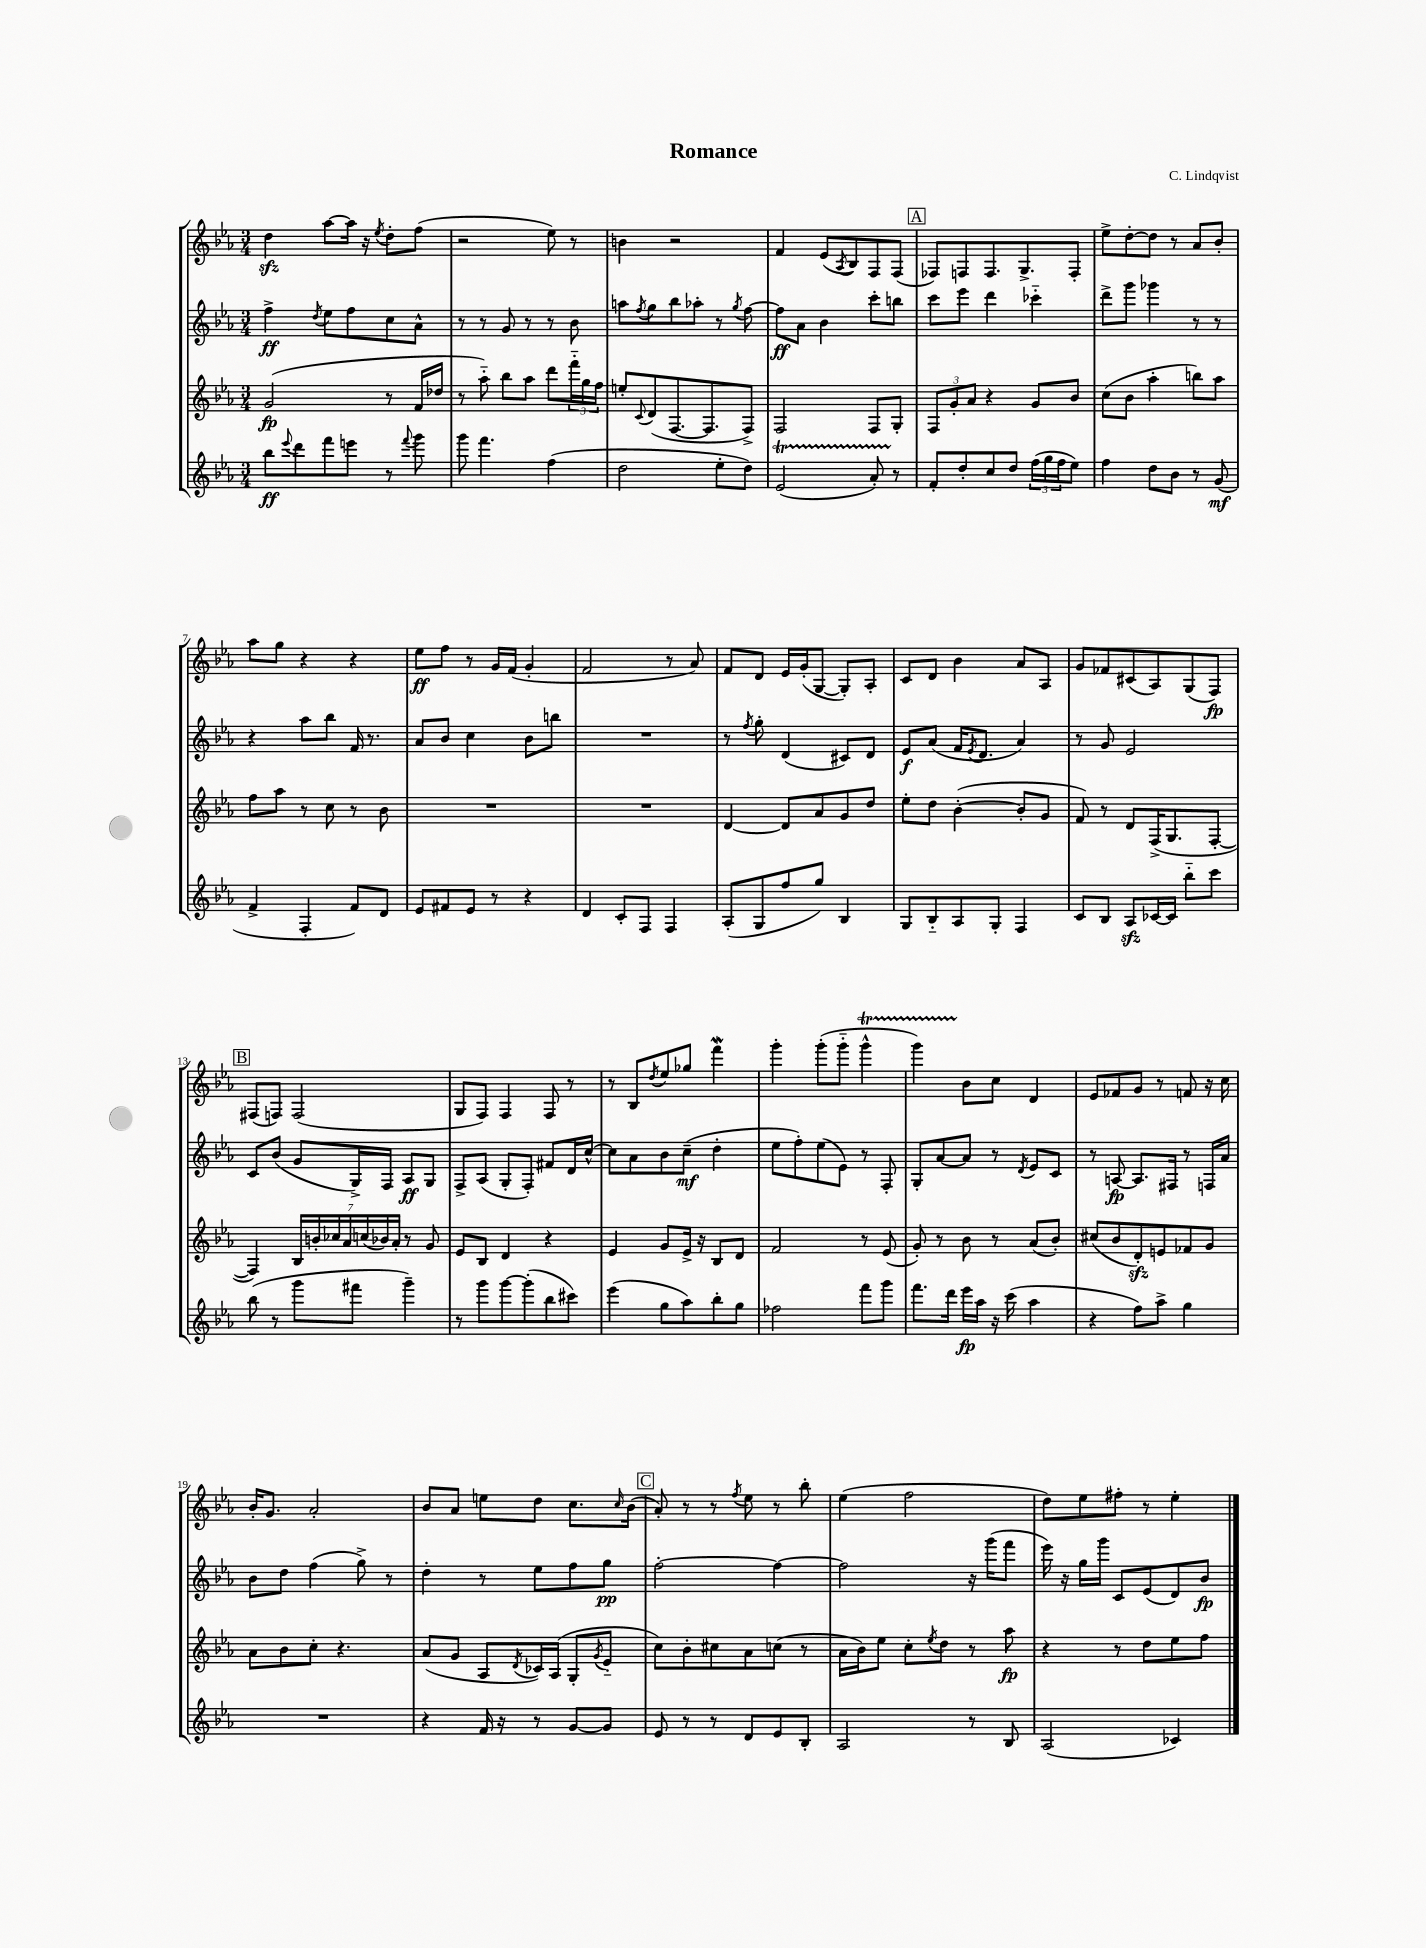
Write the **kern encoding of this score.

**kern	**dynam	**kern	**dynam	**kern	**dynam	**kern	**dynam
*part4	*part4	*part3	*part3	*part2	*part2	*part1	*part1
*staff4	*staff4	*staff3	*staff3	*staff2	*staff2	*staff1	*staff1
*clefG2	*	*clefG2	*	*clefG2	*	*clefG2	*
*k[b-e-a-]	*	*k[b-e-a-]	*	*k[b-e-a-]	*	*k[b-e-a-]	*
*M3/4	*	*M3/4	*	*M3/4	*	*M3/4	*
=1	=1	=1	=1	=1	=1	=1	=1
8bb-\L	ff	(2g/	fp	4ff^\	ff	4ddzz\	.
8qqeee-/	.	.	.	.	.	.	.
8ddd\	.	.	.	.	.	.	.
.	.	.	.	8qdd/	.	.	.
8fff\	.	.	.	8ee-\L	.	[8aa-\L	.
8eeen\J	.	.	.	8ff\	.	16aa-\Jk]	.
.	.	.	.	.	.	16r	.
.	.	.	.	.	.	8qee-/	.
8r	.	8r	.	8cc\	.	8dd'\L	.
8qqfff/	.	.	.	.	.	.	.
8ggg\	.	16f/LL	.	8a-^^\J	.	(8ff\J	.
.	.	16dd-X/JJ	.	.	.	.	.
=2	=2	=2	=2	=2	=2	=2	=2
8ggg\	.	8r	.	8r	.	2r	.
4.fff\	.	8aa-\)	.	8r	.	.	.
.	.	8bb-\L	.	8g/	.	.	.
.	.	8aa-\J	.	8r	.	.	.
(4ff\	.	8ddd\L	.	8r	.	8ee-\)	.
.	.	24fff\L	.	8b-\	.	8r	.
.	.	24gg\	.	.	.	.	.
.	.	24ff\JJ	.	.	.	.	.
=3	=3	=3	=3	=3	=3	=3	=3
2dd\	.	8een'/L	.	8aan\L	.	4bn\	.
.	.	8qqc/	.	8qff/	.	.	.
.	.	(8d/	.	8gg\	.	.	.
.	.	[8.F/	.	8bb-\	.	2r	.
.	.	.	.	8aa-X'\J	.	.	.
.	.	8.F/]	.	.	.	.	.
8ee-'\L	.	.	.	8r	.	.	.
.	.	.	.	8qgg/	.	.	.
8dd\J)	.	8F^/J)	.	[8ff\	.	.	.
=4	=4	=4	=4	=4	=4	=4	=4
(2e-T/	.	2F/	.	8ff\L]	ff	4f/	.
.	.	.	.	8a-\J	.	.	.
.	.	.	.	4b-\	.	(8e-/L	.
.	.	.	.	.	.	8qA-/	.
.	.	.	.	.	.	8B-/)	.
8a-TTT'/)	.	8F/L	.	8ccc'\L	.	8F/	.
8r	.	8G'/J	.	8bbn\J	.	(8F/J	.
!!LO:REH:place=s1:t=A
=5	=5	=5	=5	=5	=5	=5	=5
8f'/L	.	12F/L	.	8ccc\L	.	8F-X/L)	.
.	.	12g'/	.	.	.	.	.
8dd'/	.	.	.	8eee-\J	.	8Fn/	.
.	.	12a-/J	.	.	.	.	.
8cc/	.	4r	.	4ddd\	.	8.F/	.
8dd/J	.	.	.	.	.	.	.
.	.	.	.	.	.	8.G^/	.
(24ff\LL	.	8g/L	.	4ccc-X\	.	.	.
24gg\	.	.	.	.	.	.	.
24ff\J	.	.	.	.	.	.	.
8ee-\J)	.	8b-/J	.	.	.	8F'/J	.
=6	=6	=6	=6	=6	=6	=6	=6
4ff\	.	(8cc\L	.	8ddd^\L	.	8ee-^\L	.
.	.	8b-\J	.	8ggg\J	.	[8dd'\	.
8dd\L	.	4aa-'\	.	4ggg-X\	.	8dd\J]	.
8b-\J	.	.	.	.	.	8r	.
8r	.	8bbn\L)	.	8r	.	8a-/L	.
(8g/	mf	8aa-\J	.	8r	.	8b-'/J	.
!!LO:LB:g=z
=7	=7	=7	=7	=7	=7	=7	=7
4f^/	.	8ff\L	.	4r	.	8aa-\L	.
.	.	8aa-\J	.	.	.	8gg\J	.
4F'/	.	8r	.	8aa-\L	.	4r	.
.	.	8cc\	.	8bb-\J	.	.	.
8f/L)	.	8r	.	16f/	.	4r	.
.	.	.	.	8.r	.	.	.
8d/J	.	8b-\	.	.	.	.	.
=8	=8	=8	=8	=8	=8	=8	=8
8e-/L	.	2.r	.	8a-/L	.	8ee-\L	ff
8f#X/	.	.	.	8b-/J	.	8ff\J	.
8e-/J	.	.	.	4cc\	.	8r	.
8r	.	.	.	.	.	16g/LL	.
.	.	.	.	.	.	(16f/JJ	.
4r	.	.	.	8b-\L	.	4g'/	.
.	.	.	.	8bbn\J	.	.	.
=9	=9	=9	=9	=9	=9	=9	=9
4d/	.	2.r	.	2.r	.	2f/	.
8c'/L	.	.	.	.	.	.	.
8F/J	.	.	.	.	.	.	.
4F/	.	.	.	.	.	8r	.
.	.	.	.	.	.	8a-/)	.
=10	=10	=10	=10	=10	=10	=10	=10
(8A-'/L	.	[4d/	.	8r	.	8f/L	.
.	.	.	.	8qff/	.	.	.
8G/	.	.	.	8gg'\	.	8d/J	.
8ff/	.	8d/L]	.	(4d/	.	16e-/LL	.
.	.	.	.	.	.	(16g'/J	.
8gg/J)	.	8a-/	.	.	.	[8G/J	.
4B-/	.	8g/	.	8c#X/L)	.	8G'/L])	.
.	.	8dd/J	.	8d/J	.	8A-'/J	.
=11	=11	=11	=11	=11	=11	=11	=11
8G/L	.	8ee-'\L	.	8e-/L	f	8c/L	.
8B-/	.	8dd\J	.	(8a-/J	.	8d/J	.
8A-/	.	([4b-'\	.	16f/KL	.	4b-\	.
.	.	.	.	8qe-/	.	.	.
.	.	.	.	8.d/J	.	.	.
8G'/J	.	.	.	.	.	.	.
4F/	.	8b-'/L]	.	4a-/)	.	8a-/L	.
.	.	8g/J	.	.	.	8A-/J	.
=12	=12	=12	=12	=12	=12	=12	=12
8c/L	.	8f/)	.	8r	.	8g/L	.
8B-/J	.	8r	.	8g/	.	8f-X/	.
8A-zz/L	.	8d/L	.	2e-/	.	(8c#X/	.
[16c-X/L	.	(16F^/K	.	.	.	8A-/)	.
16c-/JJ]	.	8.G/	.	.	.	.	.
8bb-\L	.	.	.	.	.	(8G/	.
8ccc\J	.	[8F'/J	.	.	.	8F/J)	fp
!!LO:LB:g=z
!!LO:REH:place=s1:t=B
=13	=13	=13	=13	=13	=13	=13	=13
(8bb-\	.	4F/])	.	8c/L	.	(8F#X/L	.
8r	.	.	.	(8b-/J	.	8Fn/J)	.
8ggg\L	.	28B-/LL	.	8g/L	.	(2F/	.
.	.	28bn'/	.	.	.	.	.
.	.	28cc-X/	.	.	.	.	.
.	.	28a-/	.	.	.	.	.
8fff#X\J	.	.	.	16G^/L)	.	.	.
.	.	(28ccn/	.	.	.	.	.
.	.	28b-X/)	.	.	.	.	.
.	.	.	.	16F/JJ	.	.	.
.	.	28a-'/JJ	.	.	.	.	.
4ggg~\)	.	8r	.	8A-/L	ff	.	.
.	.	8g/	.	8G/J	.	.	.
=14	=14	=14	=14	=14	=14	=14	=14
8r	.	8e-/L	.	8F^/L	.	8G/L	.
8ggg\L	.	8B-/J	.	(8A-/J	.	8F/J)	.
[8ggg\	.	4d/	.	8G'/L	.	4F/	.
(8ggg'\]	.	.	.	8F'/J)	.	.	.
8bb-\	.	4r	.	8f#X/L	.	8F/	.
8ccc#X\J)	.	.	.	16d/L	.	8r	.
.	.	.	.	[16cc^^/JJ	.	.	.
=15	=15	=15	=15	=15	=15	=15	=15
(4eee-\	.	4e-/	.	8cc\L]	.	8r	.
.	.	.	.	8a-\	.	8B-/L	.
.	.	.	.	.	.	8qdd/	.
8gg\L	.	8g/L	.	8b-\	.	8ee-/	.
8aa-\)	.	16e-^/Jk	.	(8cc~\J	mf	8gg-X/J	.
.	.	16r	.	.	.	.	.
8bb-'\	.	8B-/L	.	4dd'\	.	4fffW\	.
8gg\J	.	8d/J	.	.	.	.	.
=16	=16	=16	=16	=16	=16	=16	=16
2ff-X\	.	2f/	.	8ee-\L	.	4ggg'\	.
.	.	.	.	8ff'\)	.	.	.
.	.	.	.	(8ee-\	.	(8ggg'\L	.
.	.	.	.	8e-\J)	.	8ggg\J	.
8fff\L	.	8r	.	8r	.	4gggt^^\	.
8ggg\J	.	(8e-/	.	8F'/	.	.	.
=17	=17	=17	=17	=17	=17	=17	=17
8.fff\L	.	8g'/)	.	8G'/L	.	4gggTTT\)	.
.	.	8r	.	[8a-/	.	.	.
16ddd\Jk	.	.	.	.	.	.	.
16eee-\LL	fp	8b-\	.	8a-/J]	.	8b-\L	.
16aa-\JJ	.	.	.	.	.	.	.
16r	.	8r	.	8r	.	8cc\J	.
(16ccc\	.	.	.	.	.	.	.
.	.	.	.	8qd/	.	.	.
4aa-\	.	(8a-/L	.	8e-/L	.	4d/	.
.	.	8b-'/J)	.	8c/J	.	.	.
=18	=18	=18	=18	=18	=18	=18	=18
4r	.	(8cc#X/L	.	8r	.	8e-/L	.
.	.	8b-/	.	[8An/	fp	8f-X/	.
8ff\L)	.	8dzz'/)	.	8.A/L]	.	8g/J	.
8aa-^\J	.	8en/	.	.	.	8r	.
.	.	.	.	16F#X/Jk	.	.	.
4gg\	.	8f-X/	.	8r	.	8fn/	.
.	.	8g/J	.	16Fn/LL	.	16r	.
.	.	.	.	16a-/JJ	.	16cc\	.
!!LO:LB:g=z
=19	=19	=19	=19	=19	=19	=19	=19
2.r	.	8a-\L	.	8b-\L	.	16b-'/KL	.
.	.	.	.	.	.	8.g/J	.
.	.	8b-\	.	8dd\J	.	.	.
.	.	8cc'\J	.	(4ff\	.	2a-'/	.
.	.	4.r	.	.	.	.	.
.	.	.	.	8gg^\)	.	.	.
.	.	.	.	8r	.	.	.
=20	=20	=20	=20	=20	=20	=20	=20
4r	.	(8a-/L	.	4dd'\	.	8b-/L	.
.	.	8g/J	.	.	.	8a-/J	.
16f/	.	8A-/L	.	8r	.	8een\L	.
16r	.	.	.	.	.	.	.
.	.	8qd/	.	.	.	.	.
8r	.	16c-X/L)	.	8ee-\L	.	8dd\J	.
.	.	(16A-/JJ	.	.	.	.	.
[8g/L	.	8G'/L	.	8ff\	.	8.cc\L	.
.	.	8qg/	.	.	.	.	.
8g/J]	.	8e-/J	.	8gg\J	pp	.	.
.	.	.	.	.	.	16qqcc/	.
.	.	.	.	.	.	(16b-\Jk	.
!!LO:REH:place=s1:t=C
=21	=21	=21	=21	=21	=21	=21	=21
8e-/	.	8cc\L)	.	[2ff'\	.	8a-'/)	.
8r	.	8b-'\	.	.	.	8r	.
8r	.	8cc#X\	.	.	.	8r	.
.	.	.	.	.	.	8qff/	.
8d/L	.	8a-\	.	.	.	8ee-\	.
8e-/	.	(8ccn\J	.	4ff\_	.	8r	.
8B-'/J	.	8r	.	.	.	8bb-'\	.
=22	=22	=22	=22	=22	=22	=22	=22
2A-/	.	16a-\LL	.	2ff\]	.	(4ee-\	.
.	.	16b-\J)	.	.	.	.	.
.	.	8ee-\J	.	.	.	.	.
.	.	8cc'\L	.	.	.	2ff\	.
.	.	8qee-/	.	.	.	.	.
.	.	8dd\J	.	.	.	.	.
8r	.	8r	.	16r	.	.	.
.	.	.	.	(16ggg\KL	.	.	.
8B-/	.	8aa-\	fp	8fff\J	.	.	.
=23	=23	=23	=23	=23	=23	=23	=23
(2A-/	.	4r	.	16eee-\)	.	8dd\L)	.
.	.	.	.	16r	.	.	.
.	.	.	.	16gg\LL	.	8ee-\	.
.	.	.	.	16ggg\JJ	.	.	.
.	.	8r	.	8c/L	.	8ff#X'\J	.
.	.	8dd\L	.	(8e-/	.	8r	.
4c-X/)	.	8ee-\	.	8d/)	.	4ee-'\	.
.	.	8ff\J	.	8b-/J	fp	.	.
==	==	==	==	==	==	==	==
*-	*-	*-	*-	*-	*-	*-	*-
